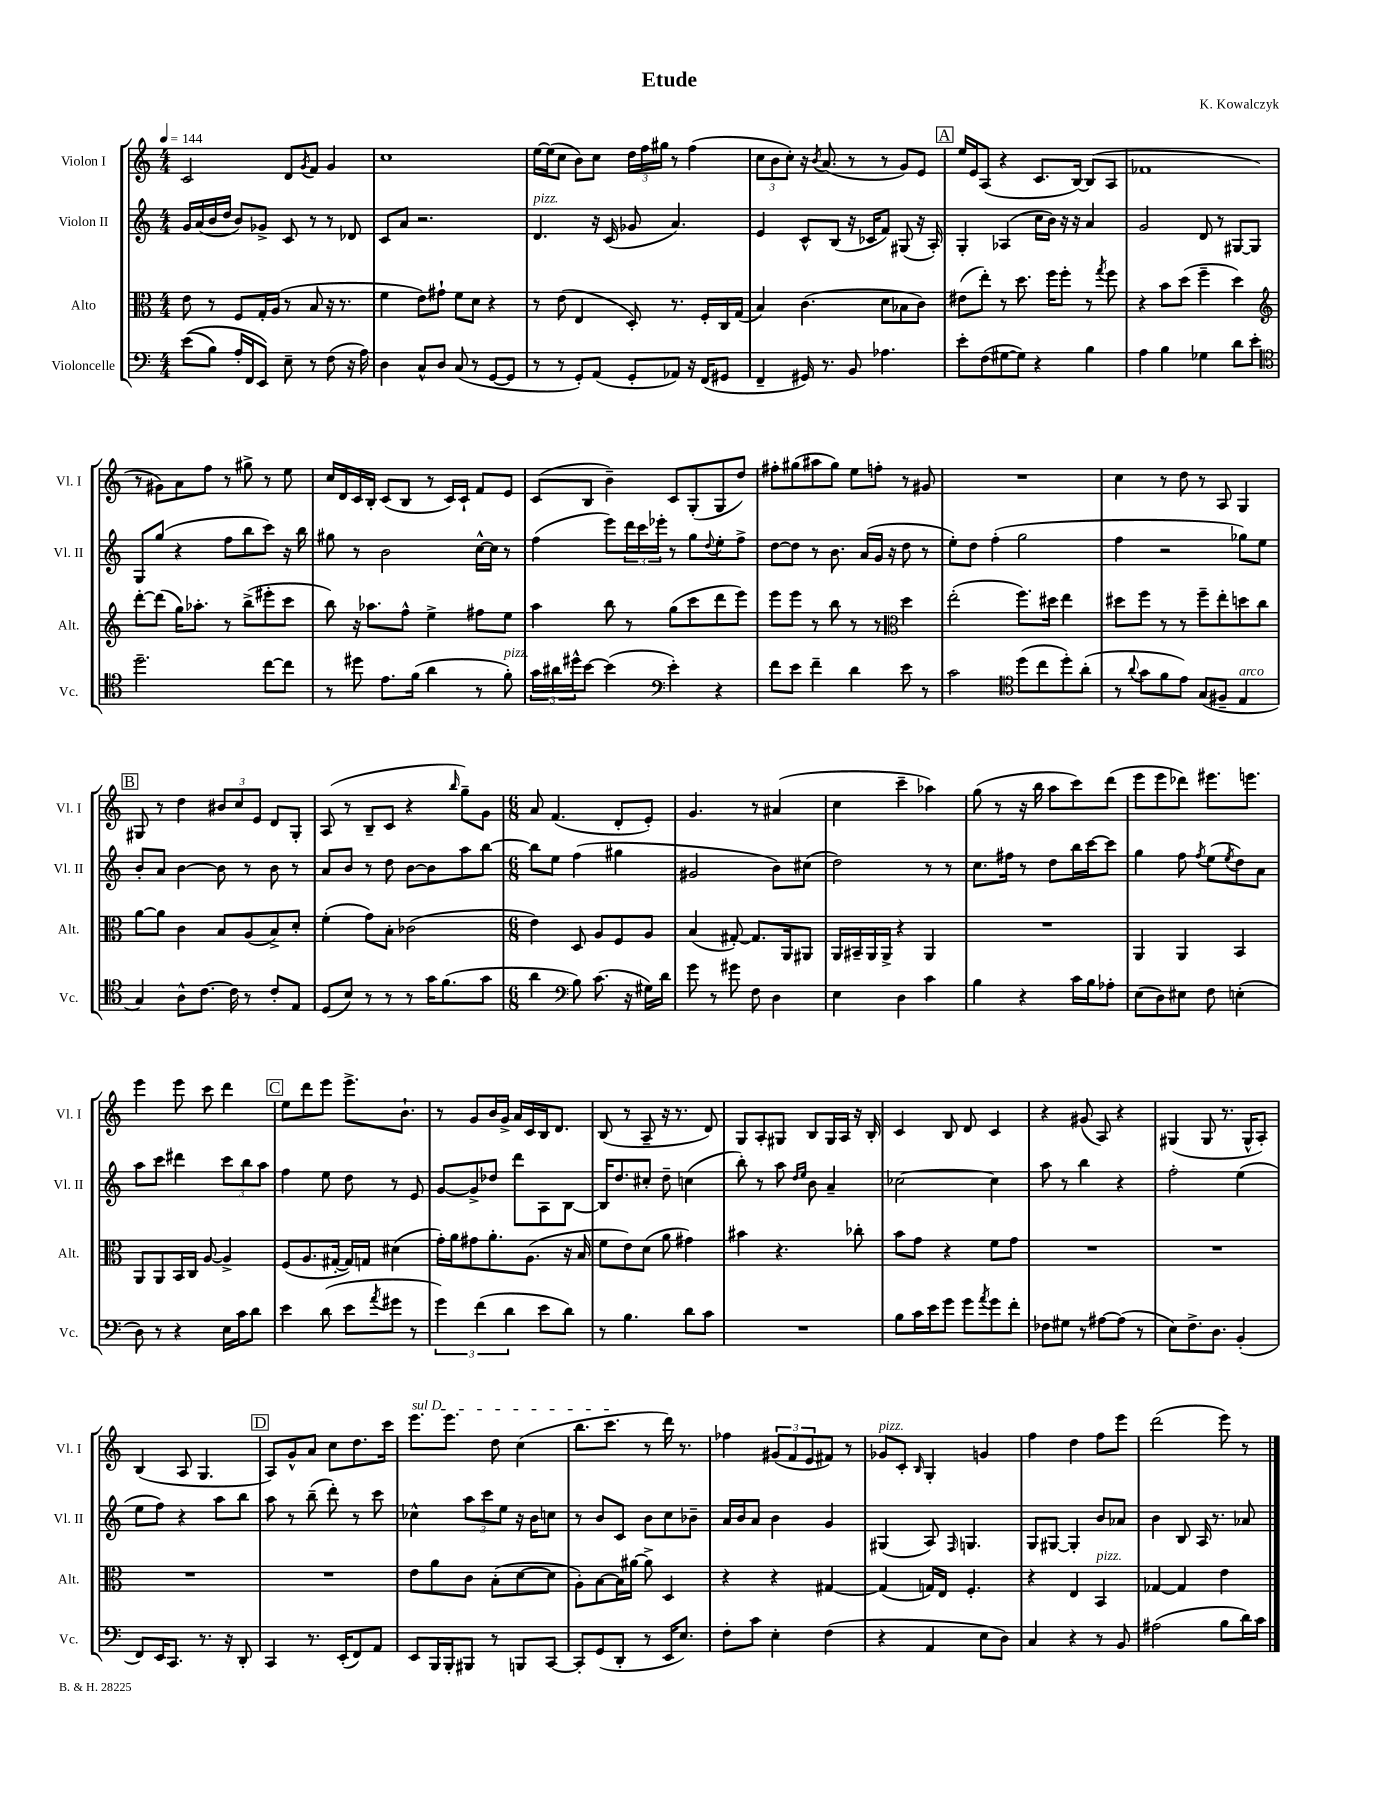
\header { title = "Etude" composer = "K. Kowalczyk" }
<<
\new StaffGroup <<
\new Staff = "s0" \with { instrumentName = "Violon I" shortInstrumentName = "Vl. I" } {
    \clef treble \key c \major \numericTimeSignature \time 4/4 \tempo 4 = 144
    c'2 d'8 \acciaccatura { g'8 } f'8 g'4 |
    c''1 |
    e''16~ e''16( c''8 b'8) c''8 \tuplet 3/2 { d''16 f''16 gis''16 } r8 f''4( |
    \tuplet 3/2 { c''8 b'8 c''8-.) } r16 \acciaccatura { b'8 } a'8.( r8 r8 g'8) e'8 |
    \mark \markup { \box "A" } e''16 e'16 a8( r4 c'8. b16~) b8( a8 |
    fes'1 |
    r8 gis'8) a'8 f''8 r8 gis''8-> r8 e''8 |
    c''16 d'16 c'16 b16-. c'8( b8 r8 c'16) c'16-! f'8 e'8 |
    c'8( b8 b'4--) c'8 g8-.( g8 d''8) |
    fis''8-. gis''8( ais''8 gis''8) e''8 f''8-. r8 gis'8 |
    R1 |
    c''4 r8 d''8 r8 a8 g4 |
    \mark \markup { \box "B" } gis8 r8 d''4 \tuplet 3/2 { bis'8 c''8 e'8 } d'8 gis8-. |
    a8( r8 b8-- c'8 r4 \grace { b''16 } g''8--) g'8 |
    \numericTimeSignature \time 6/8 a'8 f'4.( d'8-. e'8-.) |
    g'4. r8 ais'4( |
    c''4 c'''4-- aes''4) |
    g''8( r8 r16 b''16 a''8 c'''8) d'''8( |
    e'''8 e'''8 des'''8) eis'''8. e'''8. |
    e'''4 e'''8 c'''8 d'''4 |
    \mark \markup { \box "C" } e''8 d'''8 e'''8 e'''8.-> b'8.-! |
    r8 g'8 b'16 g'16-> a'16 c'16 b16 d'8. |
    b8( r8 a8-- r16 r8. d'8) |
    g8 a8-. gis8 b8 gis16 a16 r16 b16-. |
    c'4 b8 d'8 c'4 |
    r4 gis'8( a8) r4 |
    gis4( gis8 r8. gis16-^ a8-.) |
    b4( a8 g4. |
    \mark \markup { \box "D" } a8) g'8-^ a'8 c''8 d''8. c'''16 |
    \once \override TextSpanner.bound-details.left.text = \markup { \italic "sul D" } e'''8.\startTextSpan e'''8. d''8 c''4( |
    b''8. c'''8.\stopTextSpan r8 d'''16) r8. |
    fes''4 \tuplet 3/2 { gis'8( f'8 e'8 } fis'8) r8 |
    ges'8^\markup { \italic "pizz." } c'8-. \grace { b16 } g4-. g'4 |
    f''4 d''4 f''8 e'''8 |
    d'''2( e'''8) r8 \bar "|." |
}
\new Staff = "s1" \with { instrumentName = "Violon II" shortInstrumentName = "Vl. II" } {
    \clef treble \key c \major \numericTimeSignature \time 4/4
    g'16 a'16( b'16 d''16 b'8) ges'8-> c'8 r8 r8 des'8 |
    c'8 a'8 r2. |
    d'4.^\markup { \italic "pizz." } r16 c'16( ges'8 a'4.) |
    e'4 c'8-^ b8( r16 ces'16 f'8) gis8( r16 a16-.) |
    \mark \markup { \box "A" } g4-. aes4( c''16 b'16) r16 r16 a'4 |
    g'2 d'8 r8 gis8~ gis8 |
    g8 g''8( r4 f''8 b''8 c'''8) r16 b''16 |
    gis''8 r8 b'2 c''16~-^ c''16 r8 |
    f''4( e'''8) \tuplet 3/2 { d'''16 c'''16 ees'''16-. } r8 g''8 \appoggiatura { d''8 } e''8-. f''8-> |
    d''8~ d''8 r8 b'8. a'16( g'16 r16 d''8 r8 |
    e''8-.) d''8 f''4-.( g''2 |
    f''4 r2 ges''8) e''8 |
    \mark \markup { \box "B" } b'8-. a'8 b'4~ b'8 r8 b'8 r8 |
    a'8 b'8 r8 d''8 b'8~ b'8 a''8 b''8~ |
    \numericTimeSignature \time 6/8 b''8 e''8 f''4( gis''4 |
    gis'2 b'8) cis''8( |
    d''2) r8 r8 |
    c''8. fis''16 r8 d''8 b''16 c'''16~ c'''8 |
    g''4 f''8 \acciaccatura { f''8 } e''8( \acciaccatura { e''8 } d''8) a'8 |
    a''8 c'''8 dis'''4 \tuplet 3/2 { c'''8 b''8 a''8 } |
    \mark \markup { \box "C" } f''4 e''8 d''8 r8 e'8 |
    g'8~ g'8-> des''8 d'''8 a8 b8~ |
    b16 d''8. cis''8-. d''8-- c''4( |
    b''8-.) r8 a''8 \grace { d''16 e''16 } b'8 a'4-- |
    ces''2~ ces''4 |
    a''8 r8 b''4 r4 |
    f''2-. e''4( |
    e''8 f''8) r4 a''8 b''8 |
    \mark \markup { \box "D" } a''8 r8 b''8--( d'''8-.) r8 c'''8 |
    ces''4-^ \tuplet 3/2 { a''8 c'''8 e''8 } r16 b'16 c''8 |
    r8 b'8 c'8 b'8 c''8 bes'8-- |
    a'16 b'16 a'8 b'4 g'4 |
    gis4( a8) \grace { f16 } g4. |
    g8 gis8~ gis4-. b'8 aes'8 |
    b'4 b8 a16 r8. aes'8 \bar "|." |
}
\new Staff = "s2" \with { instrumentName = "Alto" shortInstrumentName = "Alt." } {
    \clef alto \key c \major \numericTimeSignature \time 4/4
    e'8 r8 f8 g16-. a16( r8 b8 r16 r8. |
    f'4 e'8) gis'8-! f'8 d'8 r4 |
    r8 e'8( e4 d8-.) r8. f16-. c16 g16( |
    b4) c'4.( d'8 bes8 c'8) |
    \mark \markup { \box "A" } eis'8( e''8-.) r8 d''8. f''16 f''8-. r8 \acciaccatura { g''8 } f''8 |
    r4 b'8 d''8( f''4-- d''4) |
    \clef treble d'''8~-. d'''8( g''16) aes''8.-. r8 b''8->( eis'''8-. c'''8 |
    b''8) r16 aes''8. f''8-^ e''4-> fis''8 e''8 |
    a''4 b''8 r8 g''8( c'''8 d'''8 e'''8) |
    e'''8 e'''8 r8 b''8 r8 r8 \clef alto d''4 |
    e''2-.( f''8.) dis''16 e''4 |
    dis''8 f''8 r8 r8 f''8-- e''8-. d''8 c''8 |
    \mark \markup { \box "B" } a'8~ a'8 c'4 b8 a8( b8->) d'8-. |
    f'4-.( g'8) b8-. ces'2( |
    \numericTimeSignature \time 6/8 e'4) d8 a8 f8 a8 |
    b4( gis8~-.) gis8. a,16 ais,8 |
    a,16 bis,16-- a,16 a,16-> r4 a,4 |
    R2. |
    a,4 a,4 b,4 |
    a,8 a,8 b,16 c16 a8~ a4-> |
    \mark \markup { \box "C" } f8( a8. gis16~-. gis16) g16 dis'4( |
    g'16-.) a'16 gis'8 a'8.-. a8.( r16 b16 |
    f'8 e'8) d'8( a'8 gis'4) |
    bis'4 r4. ces''8-. |
    b'8 g'8 r4 f'8 g'8 |
    R2. |
    R2. |
    R2. |
    \mark \markup { \box "D" } R2. |
    e'8 a'8 c'8 b8-.( d'8~ d'8 |
    a8-.) b8~ b16 ais'16~ ais'8-> d4 |
    r4 r4 gis4~ |
    gis4( g16) e16 f4.-. |
    r4 e4 b,4^\markup { \italic "pizz." } |
    ges4~ ges4 e'4 \bar "|." |
}
\new Staff = "s3" \with { instrumentName = "Violoncelle" shortInstrumentName = "Vc." } {
    \clef bass \key c \major \numericTimeSignature \time 4/4
    e'8(\( b8) a16-. f,16 e,8\) e8-- r8 f8( r16 a16) |
    d4 c8-^ d8 c8( r8 g,8~ g,8 |
    r8 r8 g,8-.) a,8( g,8-. aes,8) r16 f,16( gis,8 |
    f,4-- gis,16) r8. b,8 aes4. |
    \mark \markup { \box "A" } e'8-. f8( gis8~ gis8) r4 b4 |
    a4 b4 ges4 d'8 e'8-. |
    \clef tenor d''2.-- c''8~ c''8 |
    r8 dis''8 e'8. f'16( a'4 r8 f'8-.^\markup { \italic "pizz." }) |
    \tuplet 3/2 { g'16 ais'16 dis''16-^ } b'8~ b'4( \clef bass e'4-.) r4 |
    f'8 e'8 f'4-- d'4 e'8 r8 |
    c'2 \clef tenor d''8( c''8 d''8-.) a'8-.( |
    r8 \appoggiatura { a'8 } g'8 f'8 e'8) g8( fis8-- e4^\markup { \italic "arco" } |
    \mark \markup { \box "B" } g4) a8-^ c'8.~ c'16 r8 c'8-. e8 |
    d8( b8) r8 r8 r8 g'16 f'8.( g'8 |
    \numericTimeSignature \time 6/8 a'4 \clef bass b8) c'8.( r16 gis16) d'16 |
    g'8 r8 gis'8 f8 d4 |
    e4 d4 c'4 |
    b4 r4 c'16 b16 aes8-. |
    e8( d8) eis8 f8 e4-.( |
    d8) r8 r4 e16 c'16 d'8 |
    \mark \markup { \box "C" } e'4 d'8( e'8 \acciaccatura { a'8 } gis'8 r8 |
    \tuplet 3/2 { g'4) f'4( d'4 } e'8 d'8) |
    r8 b4. d'8 c'8 |
    R2. |
    b8 c'16 e'16 g'8 g'8 \acciaccatura { a'8 } g'8 f'8-. |
    fes8 gis8 r8 ais8~ ais8( r8 |
    e8) f8.-> d8. b,4-.( |
    f,8) e,16 c,8. r8. r16 d,8-. |
    \mark \markup { \box "D" } c,4 r8. e,16-.( f,8) a,8 |
    e,8 b,,16 b,,16-. bis,,8 r8 b,,8 c,8~ |
    c,8-. g,8( d,8-. r8 e,16 e8.) |
    f8-. c'8 e4-. f4( |
    r4 a,4 e8 d8) |
    c4 r4 r8 b,8 |
    ais2( b8 d'16) c'16 \bar "|." |
}
>>
>>
\layout { \context { \Score \remove "Bar_number_engraver" } }
